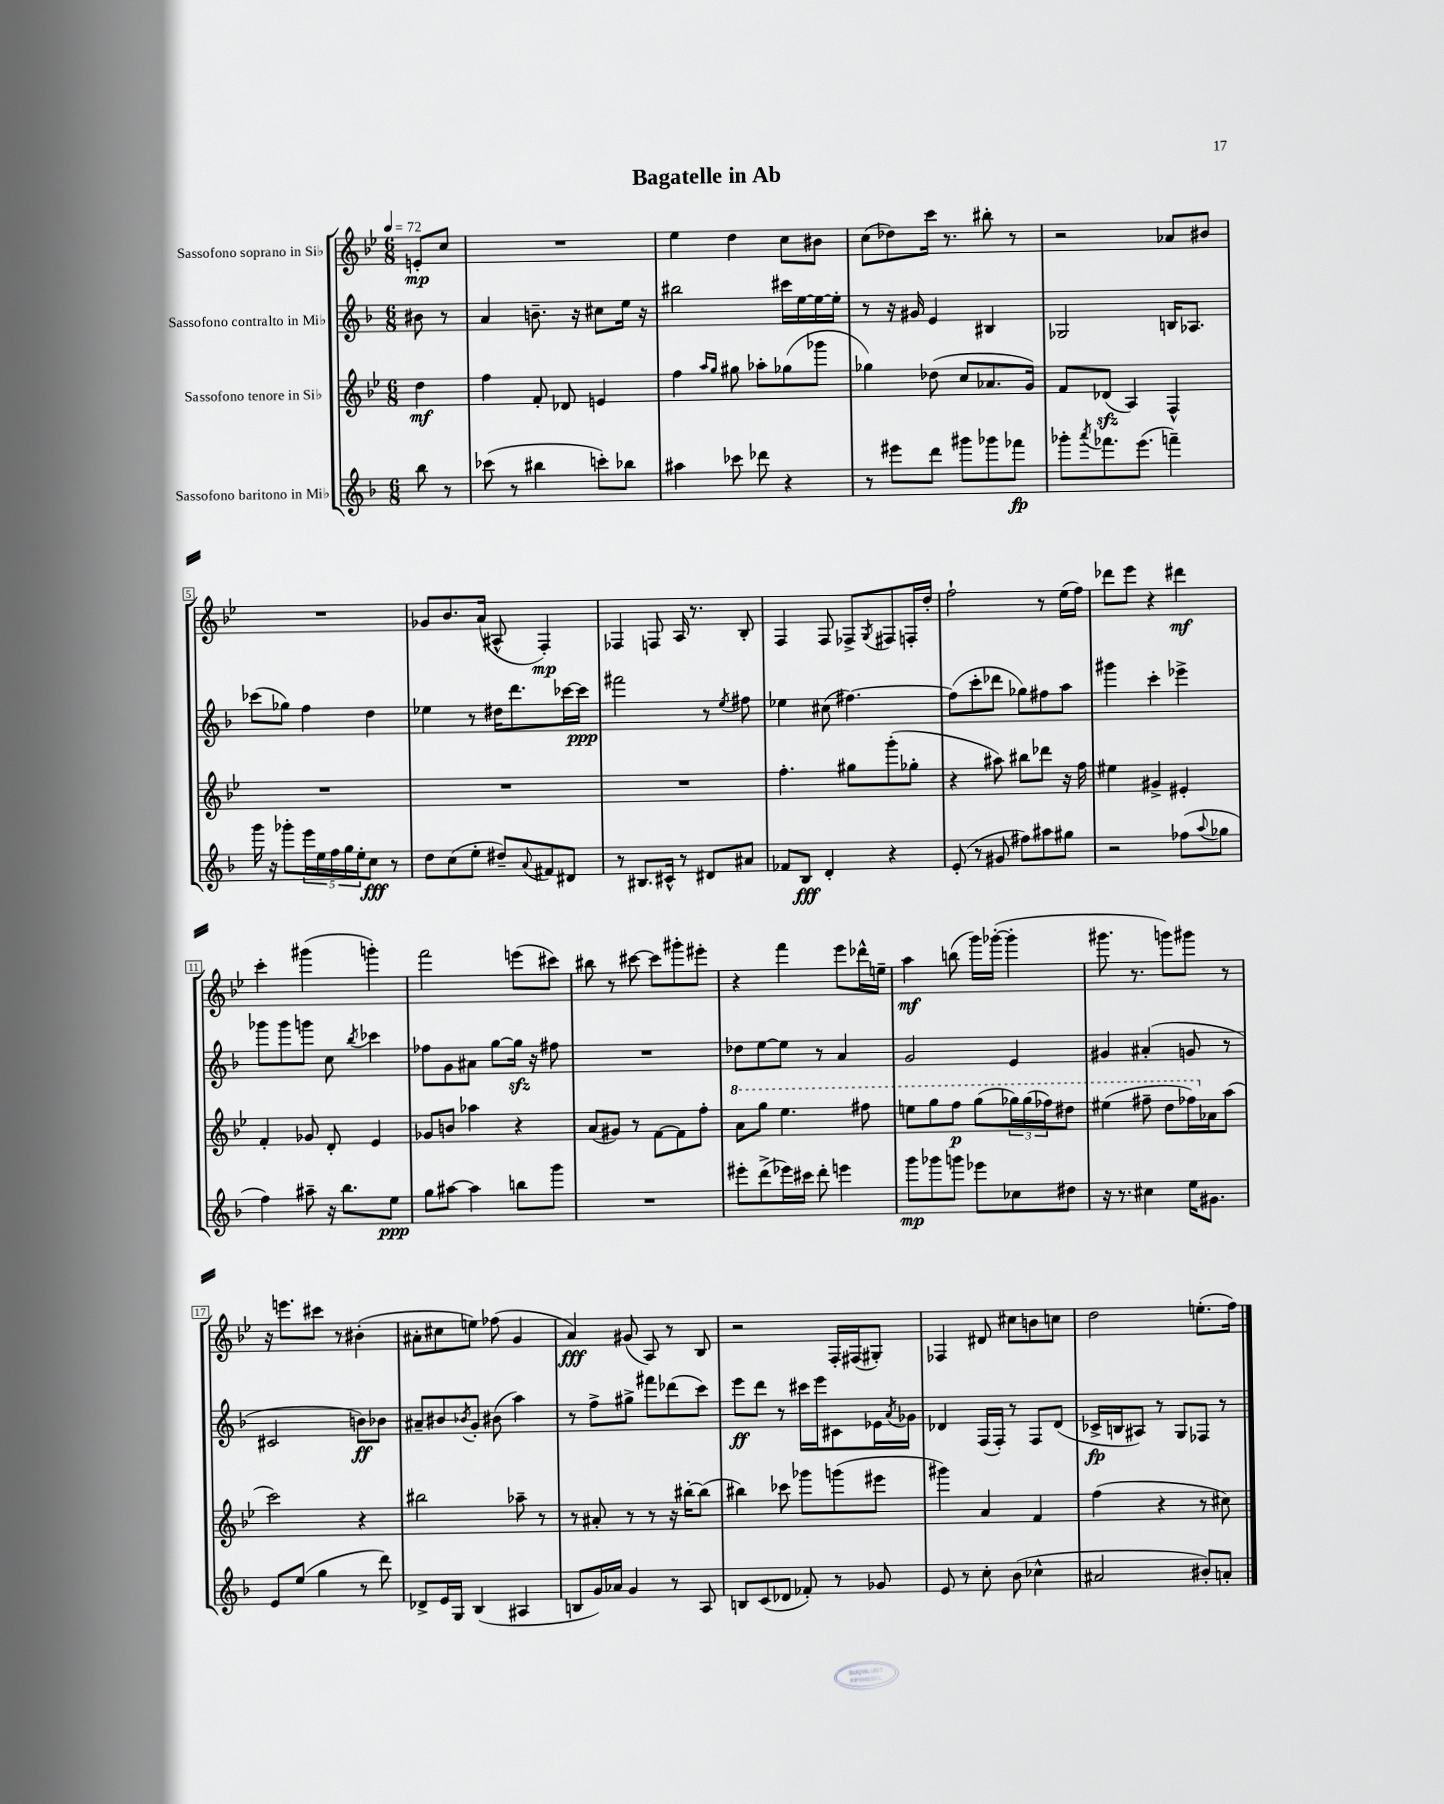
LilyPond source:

\header { title = "Bagatelle in Ab" }
<<
\new StaffGroup <<
\new Staff = "s0" \with { instrumentName = "Sassofono soprano in Sib" } {
    \clef treble \key bes \major \numericTimeSignature \time 6/8 \partial 4 \tempo 4 = 72
    e'8-.\mp c''8 |
    R2. |
    ees''4 d''4 c''8 bis'8 |
    c''8( des''8) c'''16 r8. bis''8-. r8 |
    r2 aes'8 bis'8 |
    R2. |
    ges'8 bes'8. a'16( ais8-^ f4-.\mp) |
    fes4 f8 a16 r8. bes8-. |
    f4 f8 fes8-> \acciaccatura { g8 } fis8 f16-. d''16-. |
    f''2-! r8 ees''16( f''16) |
    des'''8 ees'''8 r4 dis'''4\mf |
    c'''4-. gis'''4( g'''4-.) |
    f'''2 e'''8( cis'''8) |
    bis''8 r8 cis'''8~ cis'''8 gis'''8-. eis'''8-. |
    r4 f'''4 ees'''8 des'''16-^ e''16-- |
    a''4\mf b''8( g'''16) ges'''16~-.( ges'''4-. |
    gis'''8. r8. g'''8) gis'''8 r8 |
    r16 e'''8. cis'''8 r8 bis'4-.( |
    ais'8-. cis''8 e''8) fes''8( g'4 |
    a'4\fff) gis'8( a8) r8 bes8 |
    r2 f16-. fis16( gis8-.) |
    fes4 dis'8 cis''8 b'8 c''8 |
    d''2 e''8.-.( f''16) \bar "|." |
}
\new Staff = "s1" \with { instrumentName = "Sassofono contralto in Mib" } {
    \clef treble \key f \major \numericTimeSignature \time 6/8 \partial 4
    bis'8 r8 |
    a'4 b'8.-- r16 cis''8 e''16 r16 |
    bis''2 cis'''16 e''16~ e''16~ e''16-. |
    r8 r16 gis'16 e'4 bis4 |
    ges2 b16 aes8. |
    ces'''8( ges''8) f''4 d''4 |
    ees''4 r8 dis''16 d'''8. ces'''16~ ces'''16\ppp |
    fis'''2 r8 \acciaccatura { e''8 } fis''8 |
    ees''4 cis''8( fis''4.~) |
    fis''8( c'''8-. des'''8 ges''8) fis''8 a''8 |
    gis'''4 c'''4-. ees'''4-> |
    ges'''8 ges'''8 g'''8 c''8 \acciaccatura { bes''8 } ces'''4 |
    fes''8 g'8 ais'8 g''8~ g''16\sfz r16 fis''8 |
    R2. |
    des''8 e''8~ e''8 r8 a'4 |
    g'2 e'4 |
    gis'4 ais'4-.( g'8 r8 |
    cis'2 b'8\ff) bes'8 |
    ais'8-- bis'8 \acciaccatura { bes'8 } g'8-. bis'8( a''4) |
    r8 f''8-> gis''8-> fis'''8 des'''8( c'''8) |
    e'''8\ff d'''8 r8 cis'''16 e'''16 cis'8 ees'16 \acciaccatura { a'8 } ges'16 |
    des'4 f16( f16-.) r8 f8 des'8( |
    ces'16->\fp b16 ais8) r8 g8 fes8 r8 \bar "|." |
}
\new Staff = "s2" \with { instrumentName = "Sassofono tenore in Sib" } {
    \clef treble \key bes \major \numericTimeSignature \time 6/8 \partial 4
    d''4\mf |
    f''4 f'8-. des'8 e'4 |
    f''4 \grace { a''16 g''16 } gis''8 aes''8-. ges''8( ges'''8 |
    ges''4) des''8( c''8 aes'8. g'16) |
    f'8 des'8\sfz( a4) f4-^ |
    R2. |
    R2. |
    R2. |
    f''4.-. gis''8 g'''8-.( ges''8-. |
    r4 ais''8) bis''8 des'''8 r16 f''16 |
    eis''4 gis'4-> eis'4-. |
    f'4-. ges'8 d'8-. ees'4 |
    ges'8 b'8 aes''4 r4 |
    a'8( gis'8) r8 f'8~ f'8 f''8-. |
    \ottava #1 a''8 g'''8 ees'''4. fis'''8 |
    e'''8 g'''8 f'''8\p g'''8( \tuplet 3/2 { ges'''16) ges'''16( fes'''16) } dis'''8 |
    eis'''4( fis'''8-- d'''8 fes'''16) \ottava #0 aes'16 a''8( |
    c'''2) r4 |
    bis''2 aes''8-- r8 |
    r8 ais'8-. r8 r8 r16 bis''16~-. bis''8( |
    bis''4) ces'''8 ges'''8 g'''8( eis'''8 |
    gis'''4) a'4 f'4 |
    f''4( r4 r8 cis''8) \bar "|." |
}
\new Staff = "s3" \with { instrumentName = "Sassofono baritono in Mib" } {
    \clef treble \key f \major \numericTimeSignature \time 6/8 \partial 4
    bes''8 r8 |
    ces'''8( r8 bis''4 c'''8-.) bes''8 |
    ais''4 ces'''8 des'''8 r4 |
    r8 eis'''8 d'''8 gis'''8 ges'''8 fes'''8\fp |
    ges'''8-. \acciaccatura { a'''8 } fes'''8. e'''8.( f'''4--) |
    g'''16 r16 ges'''8-. \tuplet 5/4 { e'''16 e''16 f''16 g''16 e''16-. } c''8\fff r8 |
    d''8 c''8( e''8-. dis''8--) \appoggiatura { a'8 } fis'8 dis'8 |
    r8 bis8. cis'16-^ r8 dis'8 ais'8 |
    fes'8 bes8\fff d'4-. r4 |
    e'8-.( r8 gis'8 fis''8) ais''8 gis''8 |
    r2 fes''8( \appoggiatura { a''8 } ges''8 |
    f''4) ais''8-- r16 bes''8. e''8\ppp |
    g''8 ais''8~ ais''4 b''8 g'''8 |
    R2. |
    eis'''8-. d'''8->( ees'''16) cis'''16 d'''8-. e'''4 |
    g'''8\mp ges'''8 g'''8 ees'''8 ces''8 dis''8 |
    r16 r8. cis''4 e''16 gis'8. |
    e'8 e''8( g''4 r8 d'''8) |
    des'8-> e'16 g16 bes4( ais4 |
    b8 g'16) aes'16 g'4 r8 a8 |
    b8 c'8( des'8 fes'8-.) r8 ges'8 |
    e'8 r8 c''8-. bes'8( ces''4-^ |
    ais'2 bis'8-.) a'8-. \bar "|." |
}
>>
>>
\layout { \context { \Score \override BarNumber.stencil = #(make-stencil-boxer 0.1 0.3 ly:text-interface::print) } }
